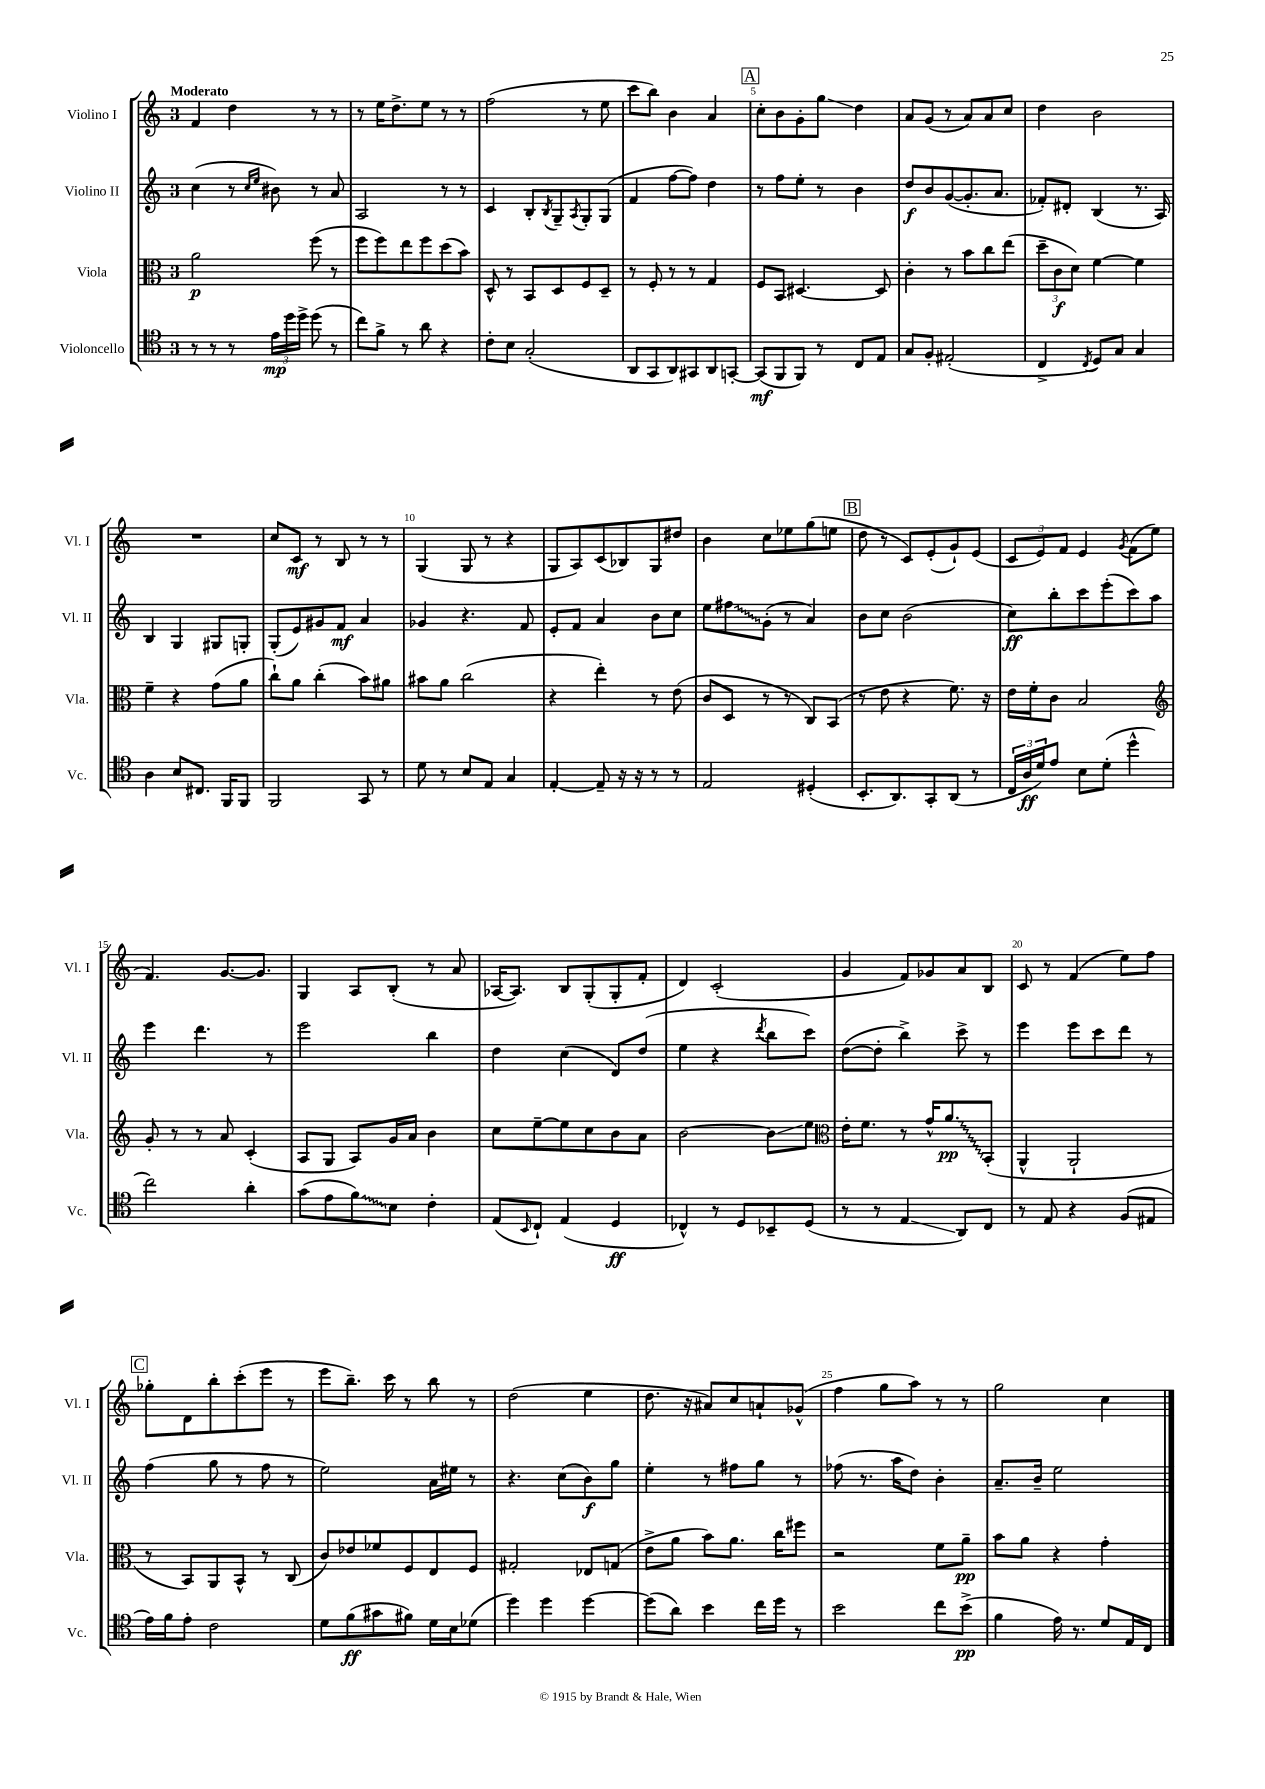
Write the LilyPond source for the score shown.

<<
\new StaffGroup <<
\new Staff = "s0" \with { instrumentName = "Violino I" shortInstrumentName = "Vl. I" } {
    \clef treble \key c \major \once \override Staff.TimeSignature.style = #'single-digit \time 3/4 \tempo "Moderato"
    f'4 d''4 r8 r8 |
    r8 e''16 d''8.-> e''8 r8 r8 |
    f''2( r8 e''8 |
    c'''8 b''8) b'4 a'4 |
    \mark \markup { \box "A" } c''8-. b'8 g'8-. g''8\glissando d''4 |
    a'8 g'8( r8 a'8) a'8 c''8 |
    d''4 b'2 |
    R2. |
    c''8 c'8\mf r8 b8 r8 r8 |
    g4( g8 r8 r4 |
    g8 a8) c'8( bes8) g8 dis''8 |
    b'4 c''8 ees''8 g''8( e''8 |
    \mark \markup { \box "B" } d''8 r8 c'8) e'8-.( g'8-!) e'8( |
    \tuplet 3/2 { c'8 e'8) f'8 } e'4 \acciaccatura { g'8 } f'8( e''8 |
    f'4.) g'8.~ g'8. |
    g4 a8 b8-.( r8 a'8 |
    aes16~ aes8.) b8 g8-.( g8-. f'8-. |
    d'4) c'2-.( |
    g'4 f'8) ges'8 a'8 b8 |
    c'8 r8 f'4( e''8) f''8 |
    \mark \markup { \box "C" } ges''8-. d'8 b''8-. c'''8-.( e'''8 r8 |
    e'''8 b''8.--) c'''16 r8 b''8 r8 |
    d''2( e''4 |
    d''8. r16 ais'8) c''8 a'8-! ges'8-^( |
    f''4 g''8 a''8) r8 r8 |
    g''2 c''4 \bar "|." |
}
\new Staff = "s1" \with { instrumentName = "Violino II" shortInstrumentName = "Vl. II" } {
    \clef treble \key c \major \once \override Staff.TimeSignature.style = #'single-digit \time 3/4
    c''4( r8 \grace { c''16 e''16 } bis'8) r8 a'8 |
    a2 r8 r8 |
    c'4 b8-. \acciaccatura { b8 } g8-- \acciaccatura { a8 } g8-. g8( |
    f'4 f''8~ f''8) d''4 |
    \mark \markup { \box "A" } r8 f''8 e''8-. r8 b'4 |
    d''8\f b'8 g'8~( g'8.-. a'8. |
    fes'8-.) dis'8-. b4( r8. a16) |
    b4 g4 gis8 g8-. |
    g8-.( e'8) gis'8 f'8\mf a'4 |
    ges'4 r4. f'8 |
    e'8-. f'8 a'4 b'8 c''8 |
    e''8 \once \override Glissando.style = #'zigzag fis''8\glissando g'8-.( r8 a'4) |
    \mark \markup { \box "B" } b'8 c''8 b'2( |
    c''8\ff) b''8-. c'''8 e'''8-.( c'''8) a''8 |
    e'''4 d'''4. r8 |
    e'''2 b''4 |
    d''4 c''4( d'8) d''8( |
    e''4 r4 \acciaccatura { d'''8 } b''8 c'''8) |
    d''8~( d''8-. b''4->) c'''8-> r8 |
    e'''4 e'''8 c'''8 d'''8 r8 |
    \mark \markup { \box "C" } f''4( g''8 r8 f''8 r8 |
    e''2) a'16 eis''16 r8 |
    r4. c''8( b'8\f) g''8 |
    e''4-. r8 fis''8 g''8 r8 |
    fes''8( r8. a''16 d''8) b'4-. |
    a'8.-- b'16-- e''2 \bar "|." |
}
\new Staff = "s2" \with { instrumentName = "Viola" shortInstrumentName = "Vla." } {
    \clef alto \key c \major \once \override Staff.TimeSignature.style = #'single-digit \time 3/4
    a'2\p f''8( r8 |
    f''8 f''8) e''8 f''8 d''8( b'8) |
    d8-^ r8 b,8 d8 f8 d8-- |
    r8 f8-. r8 r8 g4 |
    \mark \markup { \box "A" } f8 b,8 dis4.~ dis8 |
    c'4-. r8 b'8 c''8 e''8( |
    \tuplet 3/2 { d''8-- c'8\f d'8) } f'4~ f'4 |
    f'4-- r4 g'8( a'8 |
    c''8-!) a'8 c''4-.( b'8) ais'8 |
    bis'8 a'8 c''2( |
    r4 e''4-.) r8 e'8( |
    c'8 d8 r8 r8 c8) b,8( |
    \mark \markup { \box "B" } r8 e'8 r4 f'8.) r16 |
    e'16 f'16-. c'8 b2 |
    \clef treble g'8-. r8 r8 a'8 c'4-.( |
    a8 g8 a8) g'16 a'16 b'4 |
    c''8 e''8~-- e''8 c''8 b'8 a'8 |
    b'2~ b'8\glissando e''8 |
    \clef alto e'16-. f'8. r8 g'16-^ \once \override Glissando.style = #'zigzag a'8.\glissando\pp b,8-.( |
    a,4-^ a,2-! |
    \mark \markup { \box "C" } r8 b,8) a,8 b,8-^ r8 c8( |
    c'8) ees'8 fes'8 f8 e8 f8 |
    gis2-. ees8 g8( |
    e'8-> a'8 b'8) a'8. c''16 fis''8 |
    r2 f'8 a'8--\pp |
    b'8 a'8 r4 g'4-. \bar "|." |
}
\new Staff = "s3" \with { instrumentName = "Violoncello" shortInstrumentName = "Vc." } {
    \clef tenor \key c \major \once \override Staff.TimeSignature.style = #'single-digit \time 3/4
    r8 r8 r8 \tuplet 3/2 { e'16\mp d''16 d''16-> } d''8( r8 |
    c''8) f'8-> r8 a'8 r4 |
    c'8-. b8 g2-.( |
    a,8 g,8 a,8) gis,8 a,8 g,8~-. |
    \mark \markup { \box "A" } g,8\mf( f,8 f,8) r8 c8 e8 |
    g8 f8-. eis2-.( |
    c4-> \acciaccatura { c8 } d8) g8 g4 |
    a4 b8 cis8. f,16 f,8 |
    f,2 g,8 r8 |
    d'8 r8 b8 e8 g4 |
    e4~-. e8-- r16 r16 r8 r8 |
    e2 dis4-.( |
    \mark \markup { \box "B" } b,8.-. a,8.) g,8-. a,8( r8 |
    \tuplet 3/2 { c16 a16\ff d'16) } e'8 b8 d'8-.( d''4-^ |
    c''2) a'4-. |
    g'8( e'8 \once \override Glissando.style = #'zigzag f'8\glissando) b8 c'4-. |
    e8( \grace { b,16 } c8-!) e4( d4\ff |
    ces4-^) r8 d8 bes,8-- d8( |
    r8 r8 e4\glissando a,8) c8 |
    r8 e8 r4 f8( eis8 |
    \mark \markup { \box "C" } e'16) f'16 e'8-. c'2 |
    d'8 f'8\ff( gis'8 fis'8) d'16 b16 des'8( |
    d''4) d''4 d''4~ |
    d''8( a'8) b'4 c''16 d''16 r8 |
    b'2 c''8 b'8->\pp( |
    f'4 e'16) r8. d'8 e16 c16 \bar "|." |
}
>>
>>
\layout { \context { \Score \override BarNumber.break-visibility = ##(#f #t #t) barNumberVisibility = #(every-nth-bar-number-visible 5) } }
